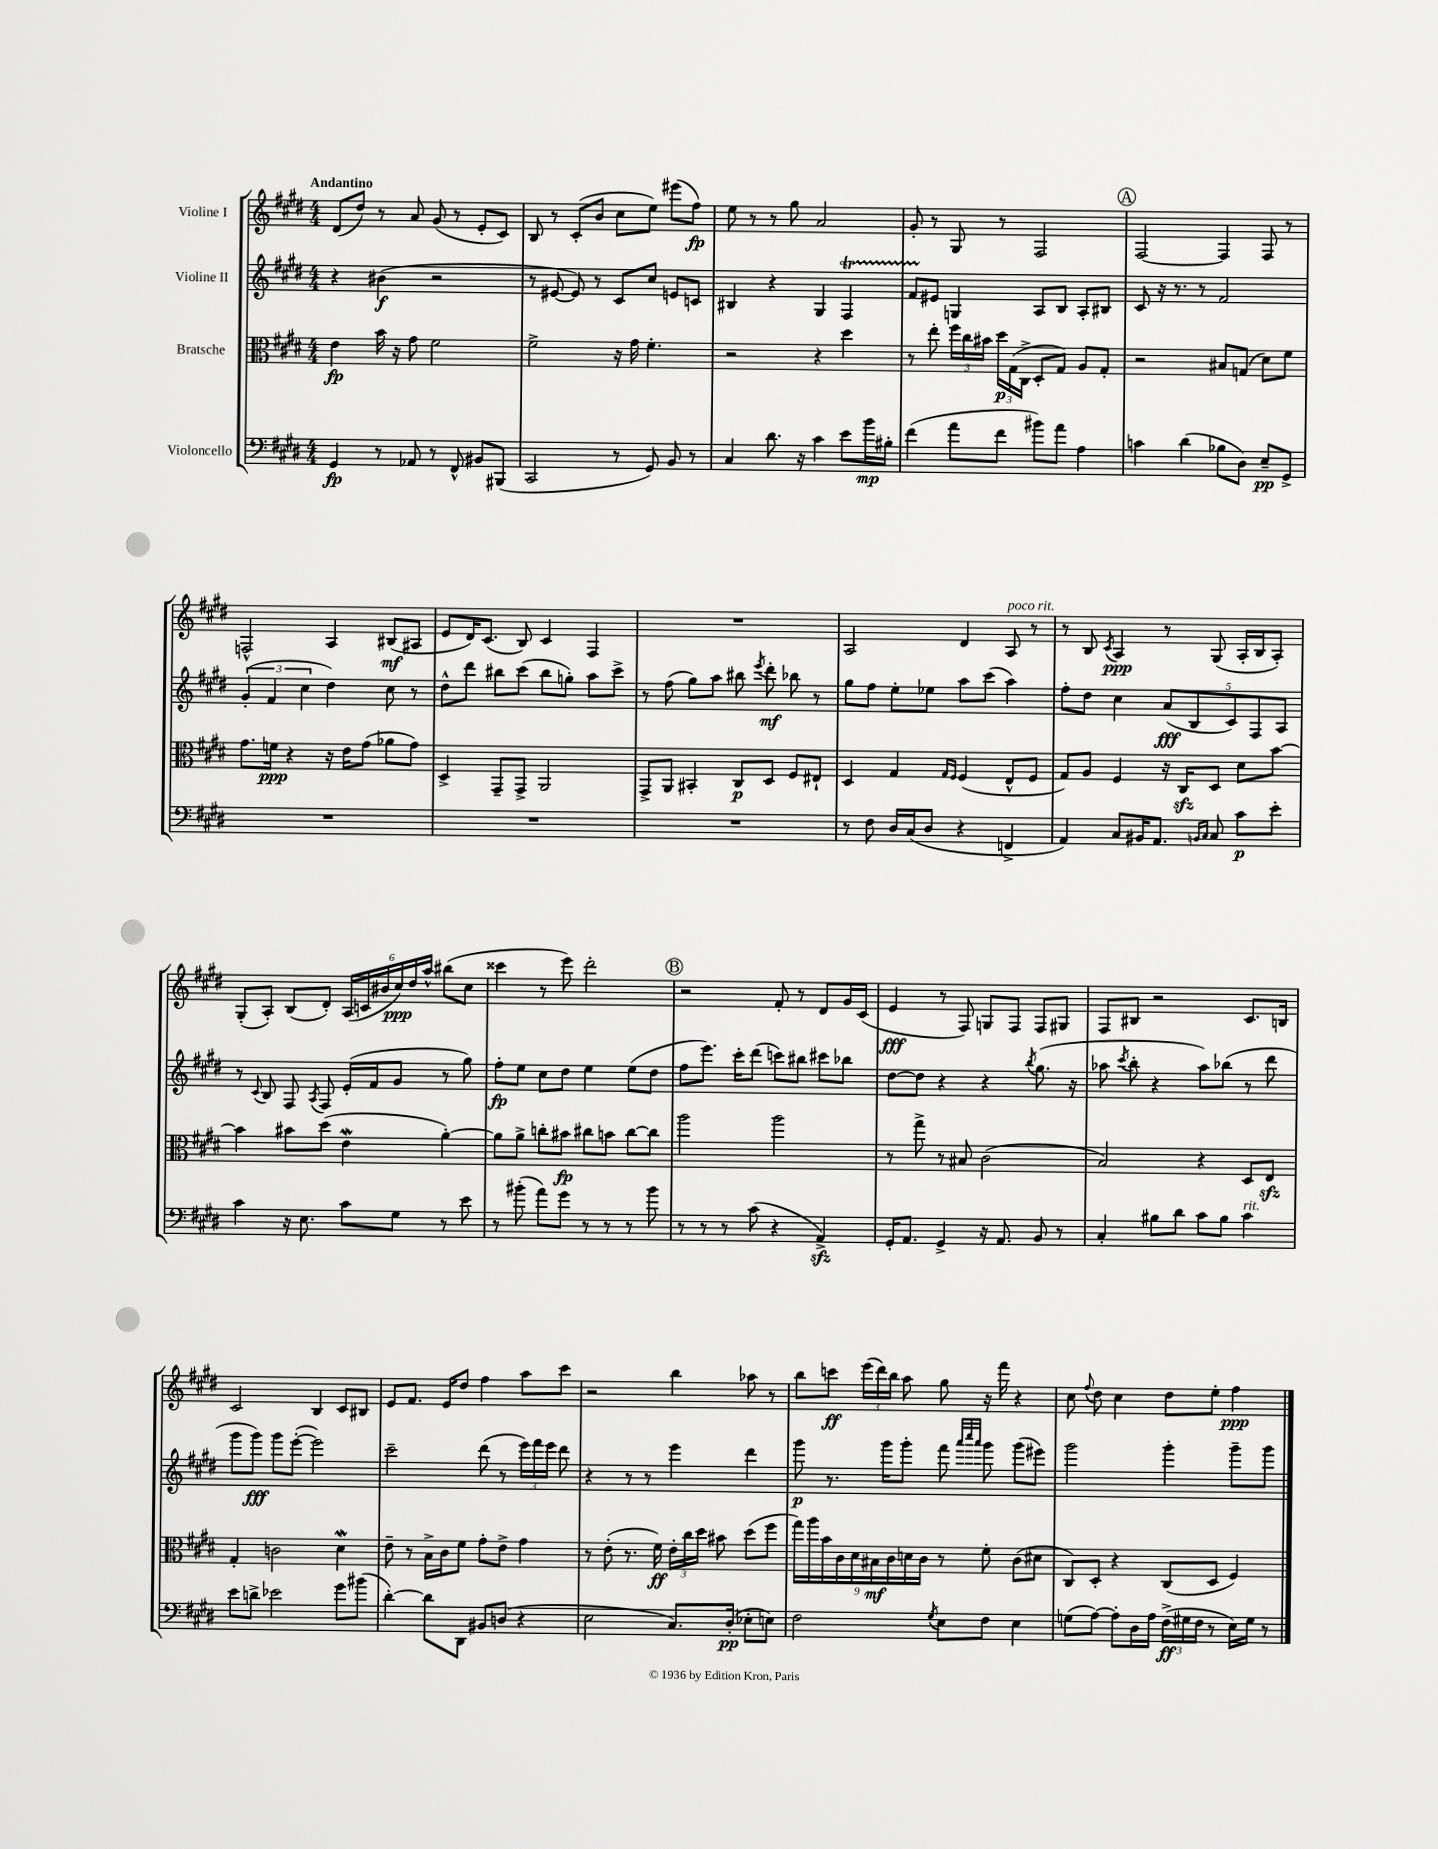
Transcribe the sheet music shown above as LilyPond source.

<<
\new StaffGroup <<
\new Staff = "s0" \with { instrumentName = "Violine I" } {
    \clef treble \key e \major \numericTimeSignature \time 4/4 \tempo "Andantino"
    \autoBeamOff dis'8[( dis''8]) r8 a'8 gis'8( r8 e'8[-. cis'8]) |
    b8 r8 cis'8[-.( b'8] cis''8[ e''8]) eis'''8[( fis''8]\fp) |
    e''8 r8 r8 gis''8 a'2 |
    gis'8-. r8 gis8 r8 fis2 |
    \mark \markup { \circle "A" } fis2~ fis4 fis8 r8 |
    f2-^ a4 bis8[\mf( ais8] |
    e'8[ dis'16) cis'8.]( b8) cis'4 fis4 |
    R1 |
    a2 dis'4 a8^\markup { \italic "poco rit." } r8 |
    r8 b8 \acciaccatura { cis'8 } a4\ppp r8 gis8( a16[-. b16 a8]-.) |
    gis8[-.( a8]-.) b8[( dis'8]-.) \tuplet 6/4 { a16[( c'16 bis'16 cis''16\ppp) dis''16 a''16]-^ } bis''8[( cis''8] |
    cisis'''4 r8 e'''8) dis'''2-. |
    \mark \markup { \circle "B" } r2 fis'8-. r8 dis'8[ gis'16 cis'16]( |
    e'4\fff r8 fis8) g8[ fis8] fis8[ gis8] |
    fis8[ bis8] r2 cis'8.[ b16] |
    cis'2 b4 cis'8[ bis8] |
    e'8[ fis'8.] e'16[ dis''8] fis''4 a''8[ cis'''8] |
    r2 b''4 aes''8 r8 |
    b''8[ c'''8]\ff \tuplet 3/2 { e'''16[( dis'''16) b''16] } a''8 gis''8 r16 fis'''16 r4 |
    cis''8 \appoggiatura { fis''8 } dis''8 cis''4 dis''8[ e''8]-. fis''4\ppp \bar "|." |
}
\new Staff = "s1" \with { instrumentName = "Violine II" } {
    \clef treble \key e \major \numericTimeSignature \time 4/4
    \autoBeamOff r4 bis'4\f( r2 |
    r8 eis'8~ eis'8) r8 cis'8[ cis''8] e'8[ c'8] |
    bis4 r4 gis4 fis4\startTrillSpan |
    fis'8[ eis'8]\stopTrillSpan g4 a8[ b8] a8[-. bis8] |
    \mark \markup { \circle "A" } cis'8 r16 r8. r8 fis'2 |
    \tuplet 3/2 { gis'4-.( fis'4 cis''4 } dis''4) cis''8 r8 |
    dis''8[-^ dis'''8] bis''8[ cis'''8]( bis''8[ g''8]-.) a''8[ cis'''8]-> |
    r8 fis''8( gis''8[) a''8] bis''8 \acciaccatura { e'''8 } dis'''8-.\mf bes''8 r8 |
    gis''8[ fis''8] e''8[-. ees''8] a''8[ cis'''8]( a''4) |
    fis''8[-. dis''8] cis''4 \tuplet 5/4 { a'8[\fff( b8 cis'8) fis8 a8] } |
    r8 \appoggiatura { cis'8 } b8 fis8 \acciaccatura { a8 } fis8 e'16[-.( fis'16 gis'8] r8 gis''8) |
    fis''8[-.\fp e''8] cis''8[ dis''8] e''4 e''8[( dis''8] |
    \mark \markup { \circle "B" } fis''8[ e'''8.]) cis'''16[-. dis'''8]( c'''8[) bis''8] cis'''8[ bes''8] |
    dis''8[~ dis''8] r4 r4 \acciaccatura { b''8 } gis''8.( r16 |
    aes''8 \acciaccatura { cis'''8 } b''8-. r4 aes''8[) bes''8]( r8 dis'''8 |
    gis'''8[ gis'''8]\fff) gis'''8[ e'''8]~-.( e'''2) |
    cis'''2-- dis'''8( r8 \tuplet 3/2 { e'''16[) fis'''16 e'''16] } dis'''8 |
    r4 r8 r8 e'''4 dis'''4 |
    gis'''8\p r8. gis'''16[ gis'''8]-. fis'''8 \grace { a'''32[ cis''''32 a'''32] } gis'''8 gis'''8[( eis'''8]) |
    gis'''2 gis'''4-. gis'''8[-- gis'''8] \bar "|." |
}
\new Staff = "s2" \with { instrumentName = "Bratsche" } {
    \clef alto \key e \major \numericTimeSignature \time 4/4
    \autoBeamOff e'4\fp b'16 r16 gis'8 fis'2 |
    fis'2-> r16 gis'16 fis'4.-. |
    r2 r4 dis''4 |
    r8 e''8-. \tuplet 3/2 { fis''16[ cis''16 bis'16] } \tuplet 3/2 { dis''16[\p gis16( cis16]-> } dis8[-. gis8]) a8[ gis8]-. |
    \mark \markup { \circle "A" } r2 bis8[ g8]( dis'8[) fis'8] |
    gis'8.[ f'16]\ppp r4 r16 e'16[ gis'8]( aes'8[ gis'8]) |
    dis4-> gis,8[-- gis,8]-> a,2 |
    gis,8[-> a,8] bis,4-. cis8[\p dis8] fis8[ eis8]-! |
    dis4 gis4 \grace { gis16[ fis16] } fis4( e8[-^ fis8] |
    gis8[) a8] fis4 r16 cis16[\sfz dis8] dis'8[ b'8]~ |
    b'4 bis'8[ dis''8]( e'4\mordent a'4~-.) |
    a'8[ a'8]-> c''8[-. bis'8]\fp cis''8[ b'8] cis''8[~ cis''8] |
    \mark \markup { \circle "B" } a''2 a''2 |
    r8 gis''8-> r8 bis8 cis'2( |
    b2) r4 dis8[ e8]\sfz |
    gis4-. c'2 dis'4\mordent |
    e'8-- r8 b16[-> cis'16 fis'8] gis'8[-. e'8]-> gis'4 |
    r8 e'8-.( r8. fis'16\ff) \tuplet 3/2 { e'16[-. cis''16 dis''16] } bis'8 dis''8[( fis''8] |
    \tuplet 9/8 { gis''16[) a''16 b'16 cis'16 dis'16 bis16\mf cis'16 d'16 cis'16] } r8 fis'8-. cis'8[( dis'8] |
    cis8[) dis8]-. r4 cis8[( dis8] fis4) \bar "|." |
}
\new Staff = "s3" \with { instrumentName = "Violoncello" } {
    \clef bass \key e \major \numericTimeSignature \time 4/4
    \autoBeamOff gis,4\fp r8 aes,8 r8 fis,8-^ bis,8[ bis,,8]( |
    cis,2 r8 gis,8) b,8 r8 |
    cis4 dis'8. r16 cis'4 e'8[ b'16\mp bis16]-. |
    fis'4( a'8[ fis'8] bis'8[) a'8] a4 |
    \mark \markup { \circle "A" } c'4 dis'4( bes8[ dis8]) e8[--\pp gis,8]-> |
    R1 |
    R1 |
    R1 |
    r8 fis8 dis16[ cis16( dis8] r4 f,4-> |
    a,4) cis8[ bis,16 a,8.] \grace { b,16[ cis16] } cis8 cis'8[\p e'8]-. |
    cis'4 r16 e8. cis'8[ gis8] r8 e'8 |
    r8 bis'8-.( a'8[) gis'8] r8 r8 r8 bis'8 |
    \mark \markup { \circle "B" } r8 r8 r8 cis'8( r4 a,4->\sfz) |
    gis,16[-. a,8.] gis,4-> r16 a,8. b,8 r8 |
    cis4-. bis8[ dis'8] cis'8[ bis8] cis'4^\markup { \italic "rit." } |
    e'8[ d'8]-> ees'2 gis'8[ bis'8]( |
    dis'4~-.) dis'8[ dis,8] bis,8[ d8]( r4 |
    e2 cis8.[) dis16]-.\pp( ees8[-. e8]) |
    fis2 \acciaccatura { gis8 } e8[ fis8] e4 |
    g8[( a8]~) a8[-. dis16 a16] \tuplet 3/2 { fis16[->\ff( gis16 fis16] } r8 e16[) gis16] r8 \bar "|." |
}
>>
>>
\layout { \context { \Score \remove "Bar_number_engraver" } }
